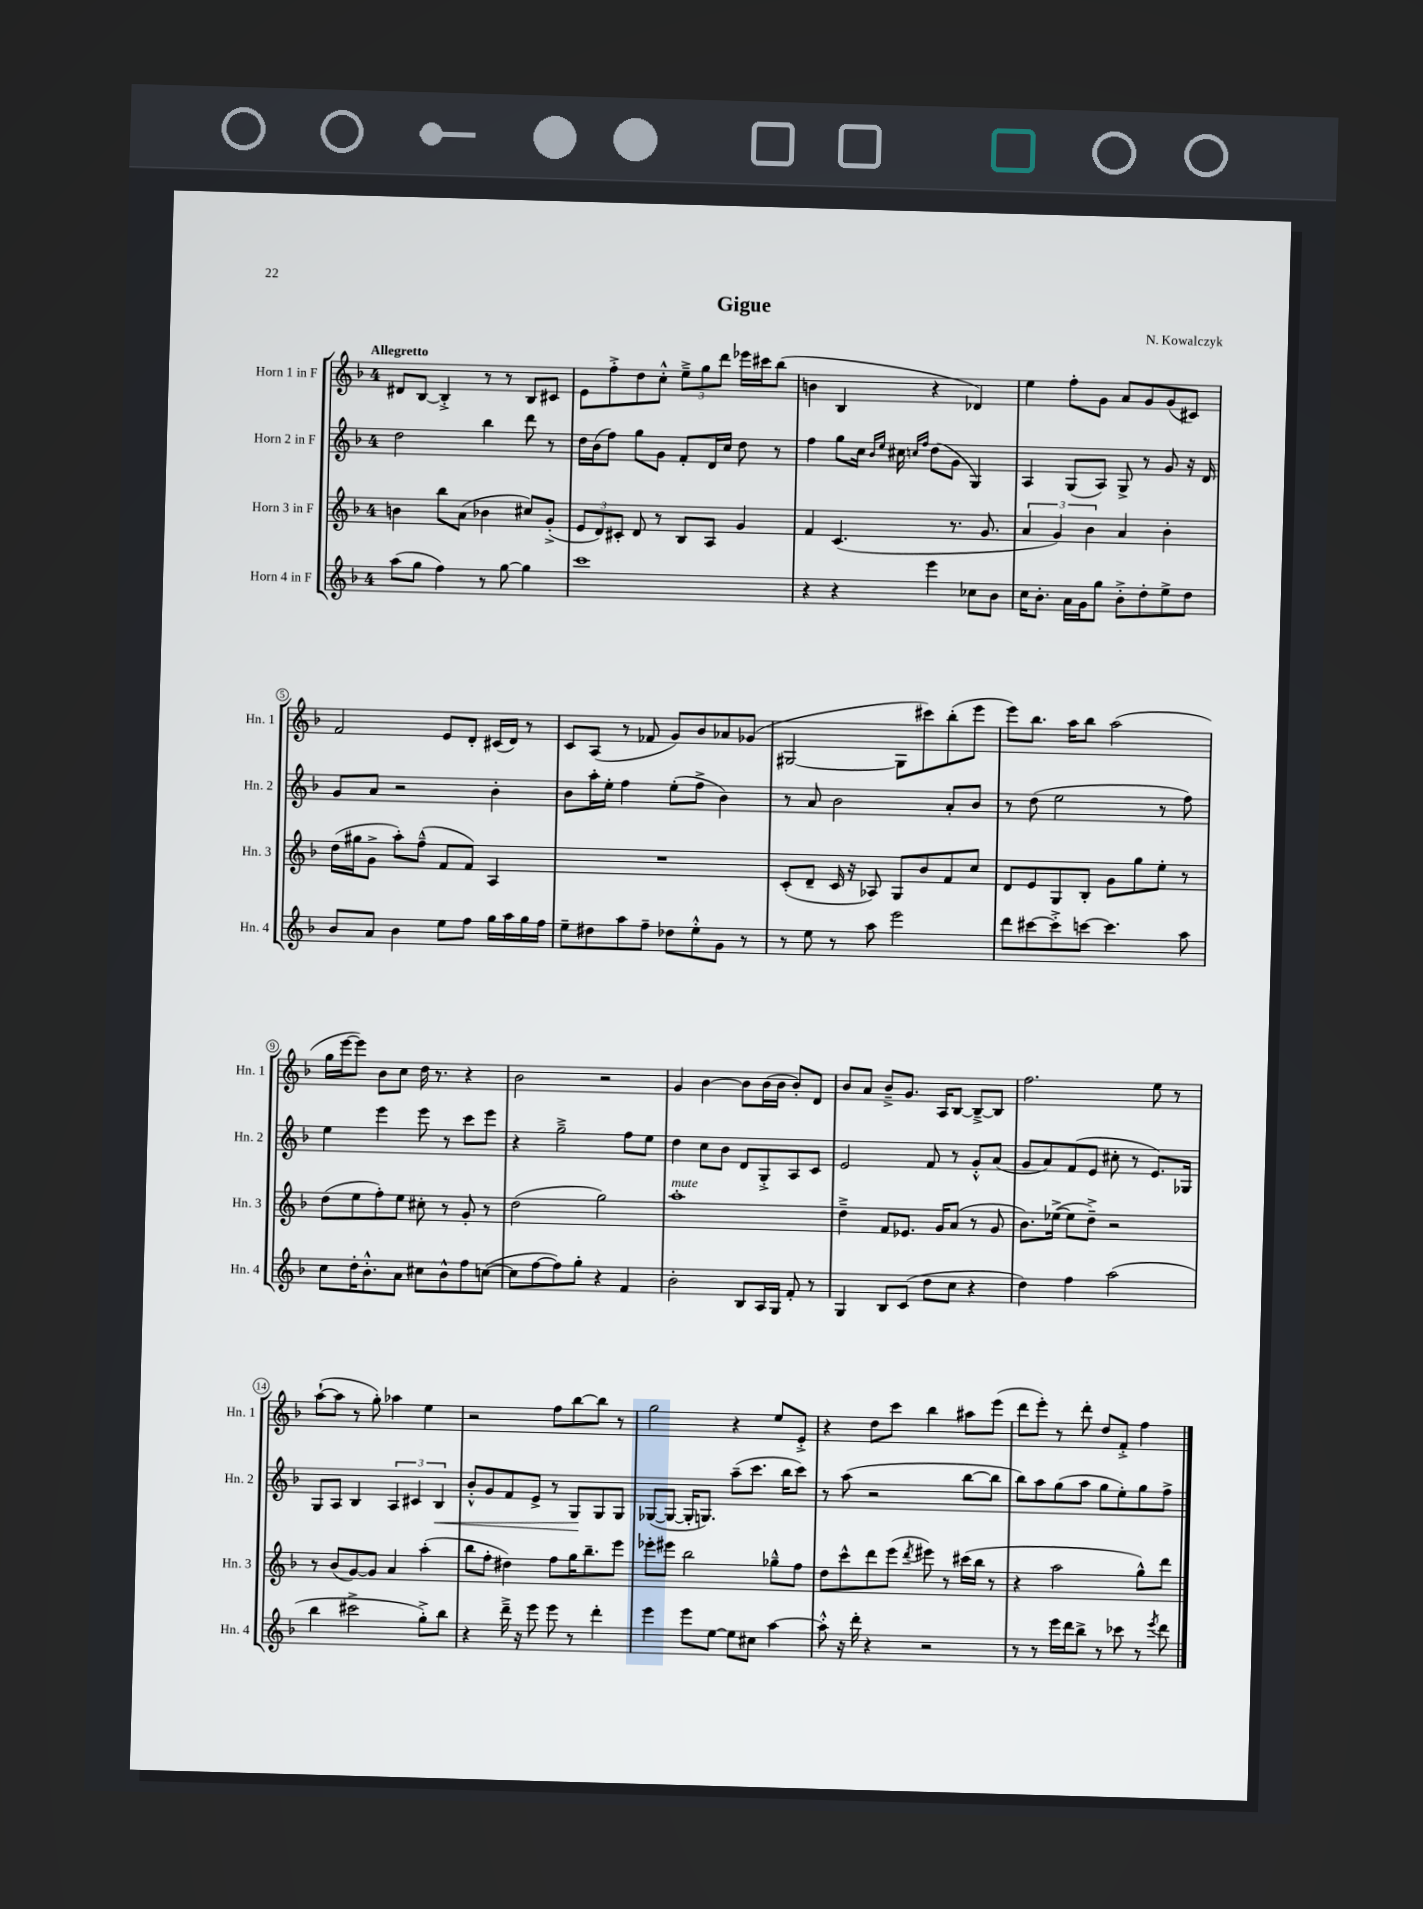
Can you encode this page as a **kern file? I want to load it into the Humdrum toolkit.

**kern	**kern	**kern	**dynam	**kern
*part4	*part3	*part2	*part2	*part1
*staff4	*staff3	*staff2	*staff2	*staff1
*I"Horn 4 in F	*I"Horn 3 in F	*I"Horn 2 in F	*	*I"Horn 1 in F
*I'Hn. 4	*I'Hn. 3	*I'Hn. 2	*	*I'Hn. 1
*clefG2	*clefG2	*clefG2	*	*clefG2
*k[b-]	*k[b-]	*k[b-]	*	*k[b-]
*M4/4	*M4/4	*M4/4	*	*M4/4
=1	=1	=1	=1	=1
!	!	!	!	!LO:TX:a:B:t=Allegretto
(8aa\L	4bn\	2dd\	.	8d#X/L
8gg\J	.	.	.	[8B-/J
4ff\)	8bb-\L	.	.	4B-'^/]
.	(8a\J	.	.	.
8r	4b-X\	4bb-\	.	8r
[8gg\	.	.	.	8r
4gg\]	8cc#X/L)	8ddd\	.	8B-/L
.	(8g'^/J	8r	.	8c#X/J
=2	=2	=2	=2	=2
1ccc	12e/L	16dd\LL	.	8e\L
.	.	(16b-\J	.	.
.	12d/)	.	.	.
.	.	8ff\J)	.	8ff'^\
.	12c#X'/J	.	.	.
.	8d/	8gg\L	.	8dd\
.	8r	8g\J	.	8cc'^^\J
.	8B-/L	8f'/L	.	12ee~^\L
.	.	.	.	12gg\
.	8A/J	16d/L	.	.
.	.	.	.	12ddd\J
.	.	16cc/JJ	.	.
.	4g/	8dd\	.	16eee-X\LL
.	.	.	.	16ccc#X\J
.	.	8r	.	(8bb-\J
=3	=3	=3	=3	=3
4r	4f/	4ff\	.	4bn\
4r	(4.c/	8gg\L	.	4B-/
.	.	16cc\Jk	.	.
.	.	16qqb-/LL	.	.
.	.	16qqee/JJ	.	.
.	.	16cc#X\	.	.
.	.	16qqccn/LL	.	.
.	.	16qqff/JJ	.	.
4eee\	.	(8dd\L	.	4r
.	8.r	8g\J	.	.
8cc-X\L	.	4G/)	.	4d-X/)
.	8.g/	.	.	.
8b-\J	.	.	.	.
=4	=4	=4	=4	=4
16cc\KL	6a/	4A/	.	4ee\
8.b-'\J	.	.	.	.
.	6g/)	.	.	.
16a\LL	.	(8G/L	.	8ff'\L
16g\J	.	.	.	.
.	6b-\	.	.	.
8gg\J	.	8A/J)	.	8g\J
8b-'^\L	4a/	8G^/	.	8a/L
8dd'\	.	8r	.	8g/
8ee^\	4b-'\	8g/	.	(8g/
8dd\J	.	16r	.	8c#X/J)
.	.	16d/	.	.
!!LO:LB:g=z
=5	=5	=5	=5	=5
8b-/L	(16dd\LL	8g/L	.	2f/
.	16gg#X\J	.	.	.
8a/J	8g^\J	8a/J	.	.
4b-\	8aa'\L)	2r	.	.
.	(8ff~^^\J	.	.	.
8ee\L	8f/L	.	.	8e/L
8ff\J	8f/J)	.	.	8d'/J
16gg\LL	4A/	4b-'\	.	(16c#X/LL
16aa\	.	.	.	16d/JJ)
16gg\	.	.	.	8r
16ff\JJ	.	.	.	.
=6	=6	=6	=6	=6
8ee~\L	1r	8b-\L	.	8c/L
8dd#X\	.	16aa'\L	.	(8A/J
.	.	16ee'\JJ	.	.
8aa\	.	4ff\	.	8r
8ff~\J	.	.	.	8f-X/
8dd-X\L	.	(8ee'\L	.	8g/L)
8ee'^^\	.	8ff^\J	.	8b-/
8g\J	.	4b-\)	.	8a-X/
8r	.	.	.	(8g-X/J
=7	=7	=7	=7	=7
8r	(8c'/L	8r	.	[2G#X/
8ee\	8d~/J	8a/	.	.
8r	16c/	2b-\	.	.
.	16r	.	.	.
8aa\	8A-X/)	.	.	.
2eee\	8G/L	.	.	8G#\L]
.	8b-/	.	.	8ccc#X\)
.	8f/	8a'/L	.	(8bb-'\
.	8cc/J	8b-/J	.	8eee\J
=8	=8	=8	=8	=8
8ddd\L	8d/L	8r	.	8eee\L)
[8ccc#X\	8e/	(8dd\	.	8.bb-\J
8ccc#'^\]	8G/	2ee\	.	.
.	.	.	.	16aa\KL
[8cccn\J	8B-'/J	.	.	8bb-\J
4.ccc\]	8g\L	.	.	(2aa\
.	8gg\	.	.	.
.	8ee'\J	8r	.	.
8aa\	8r	8ff\)	.	.
!!LO:LB:g=z
=9	=9	=9	=9	=9
8cc\L	(8dd\L	4ee\	.	16gg\LL
.	.	.	.	[16eee\J
16dd'\K	8ee\	.	.	8eee\J])
8.b-'^^\	.	.	.	.
.	8ff'\)	4eee\	.	8b-\L
8a\J	8ee\J	.	.	8cc\J
8cc#X\L	8cc#X'\	8eee\	.	16dd\
.	.	.	.	8.r
8b-^^\	8r	8r	.	.
8ff\	8g'/	8ccc\L	.	4r
([8ccn\J	8r	8eee\J	.	.
=10	=10	=10	=10	=10
8cc\L]	(2dd\	4r	.	2b-\
[8ff\	.	.	.	.
8ff\])	.	2gg~^\	.	.
8gg'\J	.	.	.	.
4r	2gg\)	.	.	2r
4f/	.	8ff\L	.	.
.	.	8ee\J	.	.
=11	=11	=11	=11	=11
!	!LO:TX:a:i:t=mute	!	!	!
2b-'\	1aa'	4dd\	.	4g/
.	.	8cc\L	.	[4b-\
.	.	8b-\J	.	.
8B-/L	.	8d/L	.	8b-\L]
16A/L	.	8G'^/	.	(16b-\L
16G/JJ	.	.	.	16b-\JJ
8f'/	.	8A/	.	8b-'/L)
8r	.	8c/J	.	8d/J
=12	=12	=12	=12	=12
4G/	4dd~^\	2e/	.	8b-/L
.	.	.	.	8a/J
8B-/L	8f/L	.	.	8b-~^/L
(8c/J	8.e-X/J	.	.	8.g/J
8dd\L	.	8f/	.	.
.	16g/KL	.	.	16A/KL
8cc\J	(8a/J	8r	.	[8B-/J
4r	8r	8g'^^/L	.	8B-~^/L_
.	8g/	(8a/J	.	8B-/J]
=13	=13	=13	=13	=13
4dd\)	8.b-\L)	8g/L	.	2.ff\
.	.	8a/)	.	.
.	([16ee-X^\Jk	.	.	.
4ff\	8ee-\L]	(8f/	.	.
.	8dd~^\J)	8e/J	.	.
(2aa\	2r	8cc#X'\	.	.
.	.	8r	.	.
.	.	8.e/L)	.	8ee\
.	.	.	.	8r
.	.	16G-X/Jk	.	.
!!LO:LB:g=z
=14	=14	=14	=14	=14
4bb-\	8r	8G/L	.	([8aa`\L
.	(8b-/L	8A/J	.	8aa\J]
2ccc#X^\	[8g/)	4B-/	.	8r
.	8g/J]	.	.	8gg'\)
.	4a/	6A/	.	4aa-X\
.	.	6c#X/	.	.
8gg'^\L)	(4aa'\	.	.	4ee\
!	!	!	!LO:HP:b	!
.	.	6B-/	<	.
8bb-\J	.	.	.	.
=15	=15	=15	=15	=15
4r	8bb-\L	8b-'^^/L	.	2r
.	8ff'\J	8g/	.	.
16ddd~^\	4dd#X\)	8f/	.	.
16r	.	.	.	.
8eee\	.	8e^/J	.	.
8eee\	8ff\L	8r	.	8ff\L
8r	16gg\K	8G/L	.	[8bb-\
.	8.bb-~\	.	.	.
4ddd'\	.	8G/	[	8bb-\J]
.	8eee\J	8G/J	.	8r
=16	=16	=16	=16	=16
4eee\	8eee-X'\L	([8G-X/L	.	2gg\
.	8eee#X\J	8G-/J_	.	.
8eee\L	2bb-\	16G-'/KL]	.	.
.	.	8.Gn/J)	.	.
[8ee\J	.	.	.	.
8ee\L]	.	(8aa~\L	.	4r
8cc#X\J	.	8.ccc\J	.	.
[4aa\	8gg-X~^^\L	.	.	8ee/L
.	.	16bb-\KL	.	.
.	8ff\J	8ccc\J)	.	8e'^/J
=17	=17	=17	=17	=17
8aa'^^\]	8dd\L	8r	.	4r
16r	8ccc^^\	(8aa\	.	.
16ddd'\	.	.	.	.
4r	8ddd\	2r	.	8dd\L
.	(8eee\J	.	.	8ccc\J
.	8qddd/	.	.	.
2r	8eee#X\)	.	.	4bb-\
.	8r	.	.	.
.	(16ccc#X\LL	[8bb-\L	.	8aa#X\L
.	16bb-\JJ	.	.	.
.	8r	8bb-\J]	.	(8eee\J
=18	=18	=18	=18	=18
8r	4r	8bb-\L)	.	8ddd\L
8r	.	8aa\	.	8eee'\J)
16eee\LL	2aa\	(8gg\	.	8r
16ddd\J	.	.	.	.
8bb-^\J	.	8aa\J	.	8ddd'\
8r	.	8gg\L	.	8dd/L
8ccc-X\	.	8ee'\)	.	8f'^/J
8r	8gg^^\L)	8gg\	.	4ff\
8qeee/	.	.	.	.
8ddd\	8ddd\J	8ff^\J	.	.
==	==	==	==	==
*-	*-	*-	*-	*-
